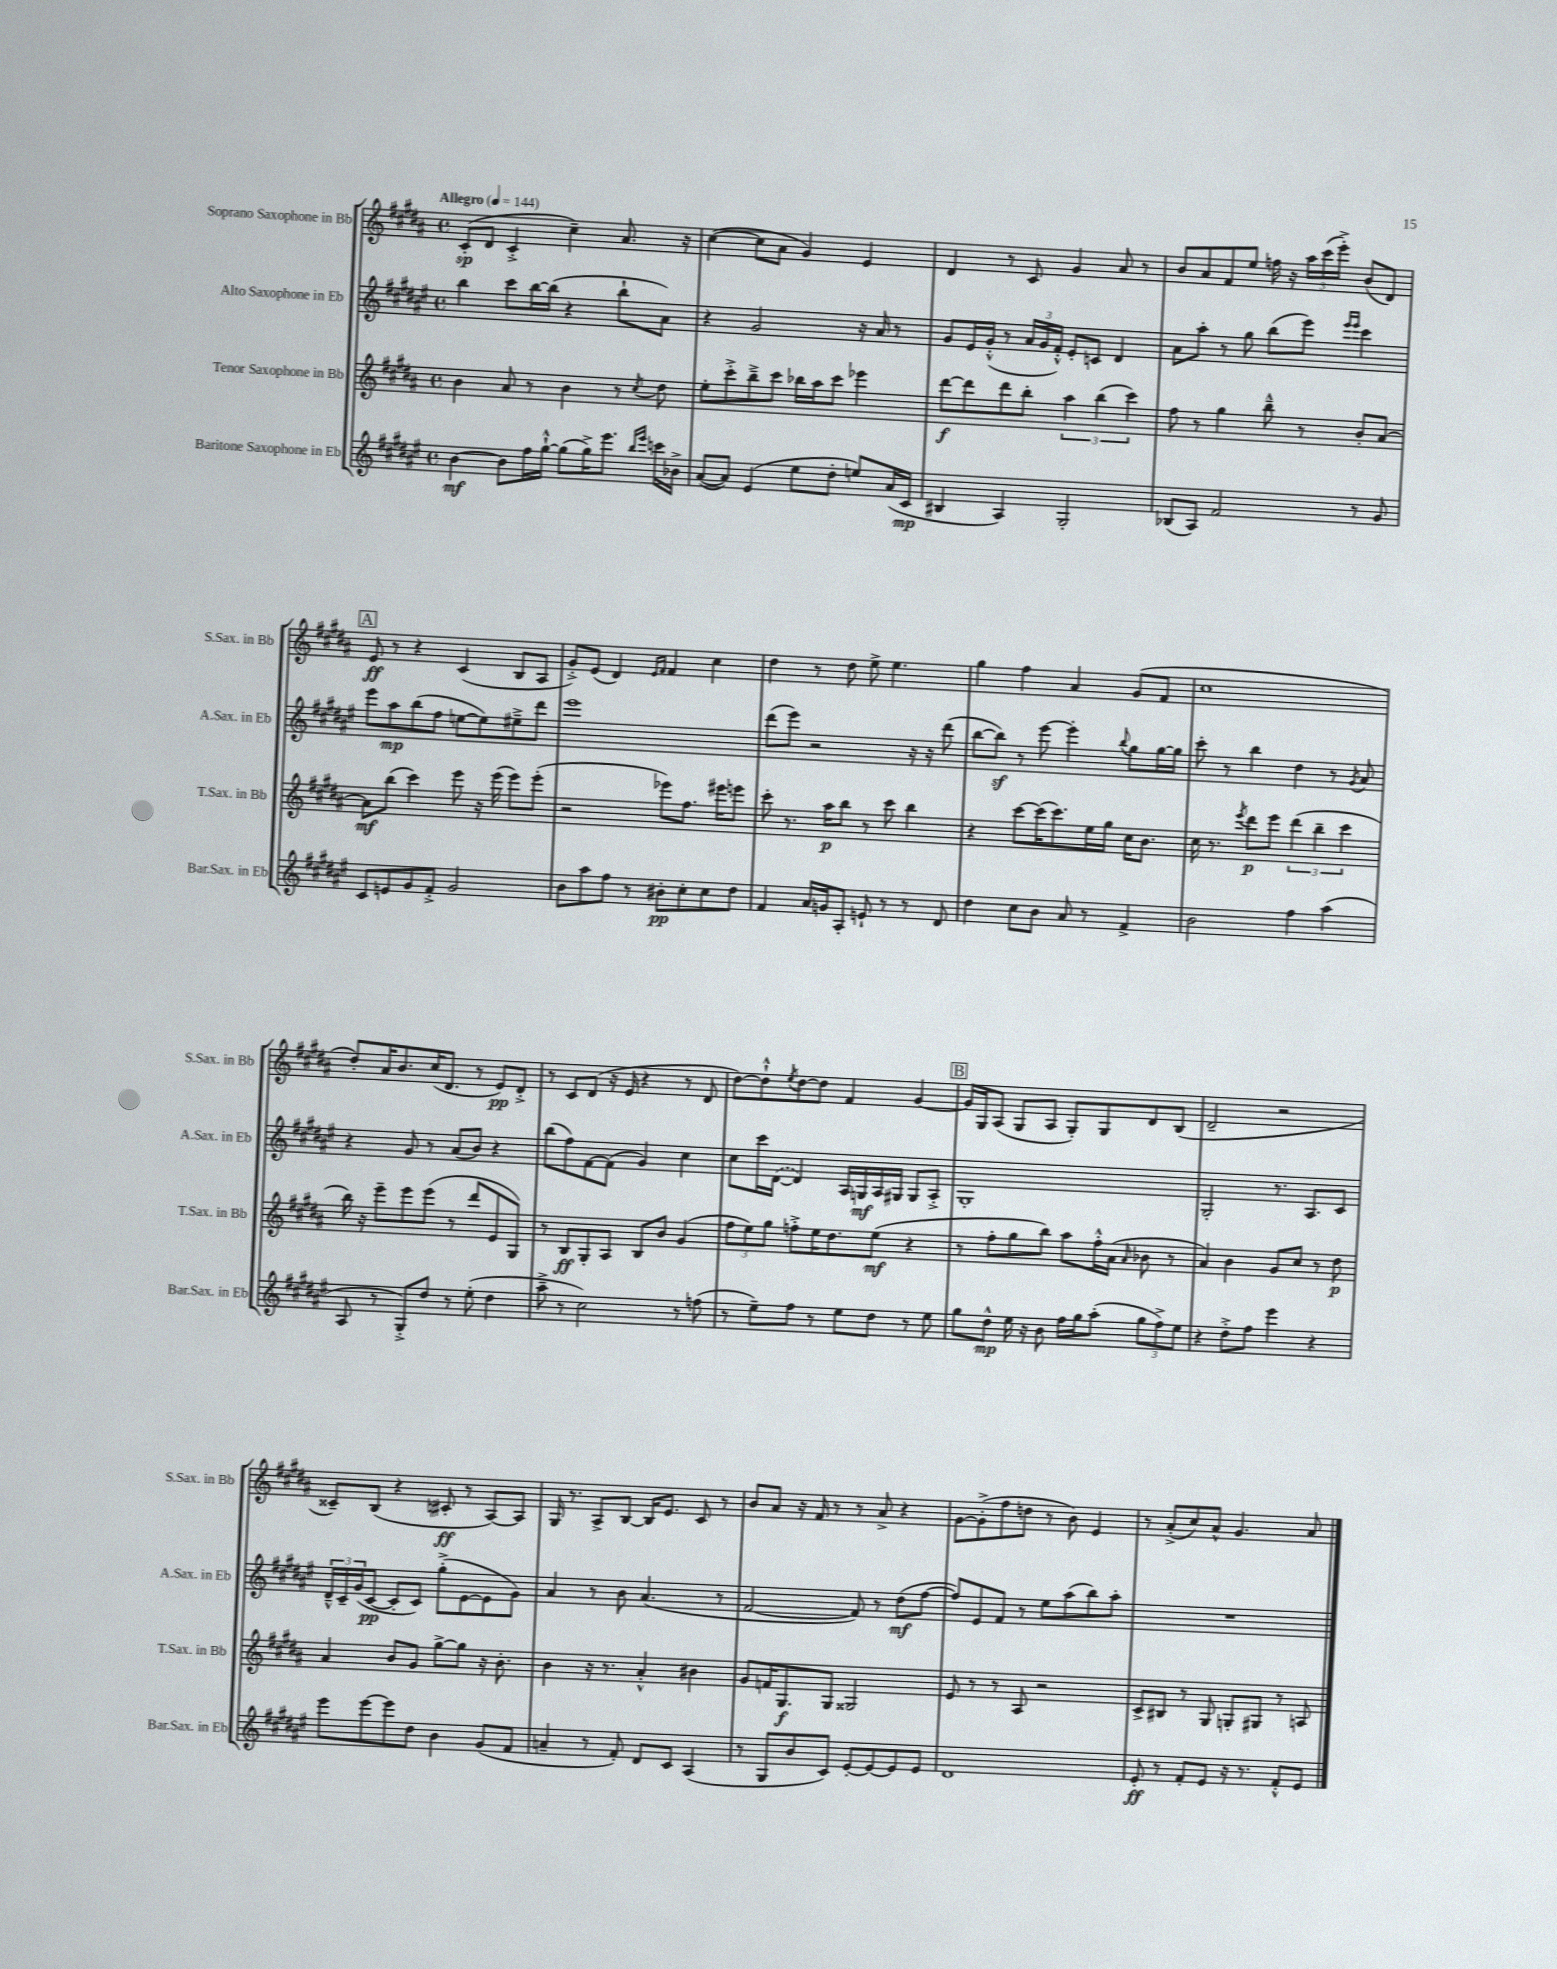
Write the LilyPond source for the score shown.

<<
\new StaffGroup <<
\new Staff = "s0" \with { instrumentName = "Soprano Saxophone in Bb" shortInstrumentName = "S.Sax. in Bb" } {
    \clef treble \key b \major \defaultTimeSignature \time 4/4 \tempo "Allegro" 4 = 144
    cis'8-.\sp( dis'8 cis'4-.-> cis''4--) ais'8. r16 |
    cis''4~( cis''8 ais'8 gis'4) e'4 |
    dis'4 r8 cis'8 gis'4 ais'8 r8 |
    b'8 ais'8 fis'8 e''8 f''16 r16 \tuplet 3/2 { ais''16 cis'''16( e'''16-.->) } b'8( dis'8) |
    \mark \markup { \box "A" } e'8\ff r8 r4 cis'4( b8 ais8 |
    gis'8-.->) e'8( dis'4) \grace { e'16 fis'16 } fis'4 cis''4 |
    dis''4 r8 dis''8 e''8-> e''4. |
    gis''4 fis''4 ais'4 gis'8( fis'8 |
    cis''1 |
    dis''8-.) ais'16 b'8. cis''16( dis'8. r8 e'8\pp) dis'8-.-> |
    r8 cis'8 dis'8( r16 e'16 r4 r8 dis'8 |
    dis''8~) dis''8-!-^ \acciaccatura { e''8 } dis''8~ dis''8 fis'4 gis'4~ |
    \mark \markup { \box "B" } gis'16 gis16 ais8( gis8 ais8 gis8-.) gis8 dis'8 b8( |
    dis'2-- r2 |
    cisis'8--) b8( r4 cis'8-.\ff r8 ais8~) ais8 |
    gis16 r8. ais8-> b8~ b16 e'8. cis'8 r8 |
    b'8 ais'8 r16 fis'16 r8 r8 ais'8-> r4 |
    gis'8~ gis'8-.->( fis''8 d''8 r8 b'8) e'4 |
    r8 ais'8-.->( cis''8) ais'8-^ gis'4. ais'8 \bar "|." |
}
\new Staff = "s1" \with { instrumentName = "Alto Saxophone in Eb" shortInstrumentName = "A.Sax. in Eb" } {
    \clef treble \key fis \major \defaultTimeSignature \time 4/4
    b''4 cis'''8 b''16~ b''16( r4 b''8-! ais'8) |
    r4 gis'2 r16 ais'16 r8 |
    gis'8 eis'16 gis'16-.-^( r8 \tuplet 3/2 { ais'16 gis'16 fis'16-.-^) } eis'8-. c'8 dis'4 |
    ais'8 ais''8-. r8 gis''8 b''8( eis'''8) \grace { eis'''16 eis'''16 } cis'''4 |
    \mark \markup { \box "A" } eis'''8 ais''8\mp b''8( fis''8 e''8~ e''8) eis''8---> dis'''8 |
    eis'''1 |
    dis'''8( eis'''8) r2 r16 r16 dis'''8( |
    b''8~ b''8\sf) r8 eis'''8~ eis'''4-. \appoggiatura { b''8 } gis''8 gis''16~ gis''16 |
    cis'''8-. r8 b''4 dis''4 r8 \acciaccatura { gis'8 } ais'8 |
    r4 gis'8 r8 ais'8( b'8) r4 |
    b''8( fis''8) fis'8~ fis'8( gis'4) cis''4 |
    cis''8 cis'''16 \once \slurDashed dis'16~( dis'4) ais16 g16\mf ais16 gis16 gis8 ais8-.-> |
    \mark \markup { \box "B" } gis1-. |
    gis2-. r8. ais8. cis'8 |
    \tuplet 3/2 { dis'16---^ cis'16-- gis'16( } cis'8~\pp cis'8-. cis'8) gis''8-.->( eis'8~ eis'8 gis'8) |
    ais'4 r8 b'8 ais'4.( r8 |
    fis'2~ fis'8) r8 dis''8\mf( fis''8~ |
    fis''8) eis'8 fis'8 r8 eis''8 ais''8( b''8) ais''8-. |
    R1 \bar "|." |
}
\new Staff = "s2" \with { instrumentName = "Tenor Saxophone in Bb" shortInstrumentName = "T.Sax. in Bb" } {
    \clef treble \key b \major \defaultTimeSignature \time 4/4
    b'4 ais'8 r8 b'4 r8 \acciaccatura { cis''8 } dis''8 |
    e''8-. cis'''8-.-> b''8---> cis'''8 bes''16 ais''16 cis'''8 ees'''4 |
    dis'''8~\f dis'''8 dis'''8 b''8-. \tuplet 3/2 { ais''4 b''4( cis'''4) } |
    fis''8 r8 gis''4 b''8---^ r8 b'8-. ais'8~ |
    \mark \markup { \box "A" } ais'8\mf b''8( cis'''4) e'''8 r16 e'''16( e'''8) e'''8-.( |
    r2 ees'''8) fis''8. eis'''16 e'''8 |
    cis'''8-. r8. ais''16\p b''8 r8 cis'''8 b''4 |
    r4 cis'''8~ cis'''16( cis'''8.) e''16 gis''16 cis''16 b'8. |
    cis''16 r8. \acciaccatura { e'''8 } dis'''8\p e'''8 \tuplet 3/2 { dis'''4( b''4-- cis'''4 } |
    b''16) r16 e'''8-- e'''8 e'''8( r8 dis'''8 e'8 gis8) |
    r8 b8\ff gis8-. ais8 b8 b'8 gis'4( |
    \tuplet 3/2 { fis''8 e''8) gis''8 } f''8-.-> e''16 dis''8. e''8\mf( r4 |
    \mark \markup { \box "B" } r8 fis''8-. gis''8 b''8) ais''8 fis''16-.-^ ais'16( \grace { ais'16 } bes'8 r8 |
    ais'4) b'4 gis'8 cis''8 r8 dis''8\p |
    ais'4 b'8 gis'8 gis''8~-> gis''8 r16 b'8.-. |
    b'4 r16 r8. ais'4-.-^ bis'4 |
    gis'8 f'16 gis8.\f gis8 gisis2 |
    e'8 r8 r8 ais8 r2 |
    cis'8-> bis8 r8 gis8 g8-. gis8 r8 a8 \bar "|." |
}
\new Staff = "s3" \with { instrumentName = "Baritone Saxophone in Eb" shortInstrumentName = "Bar.Sax. in Eb" } {
    \clef treble \key fis \major \defaultTimeSignature \time 4/4
    b'4~\mf b'8 fis''16 gis''16~-!-^ gis''8( gis''16->) eis'''8. \grace { b''16 eis'''16 } c'''16 bes'16-> |
    ais'8~( ais'8) eis'4( eis''8 dis''8-. e''8) ais'16( cis'16\mp |
    bis4 ais4) gis2-. |
    bes8( ais8) fis'2 r8 gis'8 |
    \mark \markup { \box "A" } cis'8 e'8 gis'8 fis'8-.-> gis'2 |
    b'8 ais''8 fis''8 r8 bis'8-.\pp cis''8-. cis''8 dis''8 |
    fis'4 ais'16 g'16 ais8-. e'8-! r8 r8 dis'8 |
    dis''4 cis''8 b'8 ais'8 r8 fis'4-> |
    b'2 fis''4 ais''4( |
    ais8 r8 gis8-.->) dis''8 r8 eis''8-.( dis''4 |
    ais''8---> r8 cis''2) r8 f''8( |
    r8 eis''8--) fis''8 r8 eis''8 dis''8 r8 eis''8 |
    \mark \markup { \box "B" } gis''8 dis''8-^\mp eis''16 r16 b'8 fis''16 gis''16 ais''8-.( \tuplet 3/2 { gis''8 fis''8->) eis''8 } |
    r4 dis''8-.-> fis''8 eis'''4 r4 |
    eis'''8 eis'''8~ eis'''8 dis''8 b'4 gis'8( fis'8 |
    a'4-- r8 fis'8-.) dis'8 cis'8 ais4( |
    r8 gis8 b'8 cis'8) eis'8~-. eis'8~ eis'8 eis'8 |
    dis'1 |
    eis'8-.\ff r8 fis'8-. eis'8 r16 r8. fis'8-.-^ eis'8 \bar "|." |
}
>>
>>
\layout { \context { \Score \remove "Bar_number_engraver" } }
